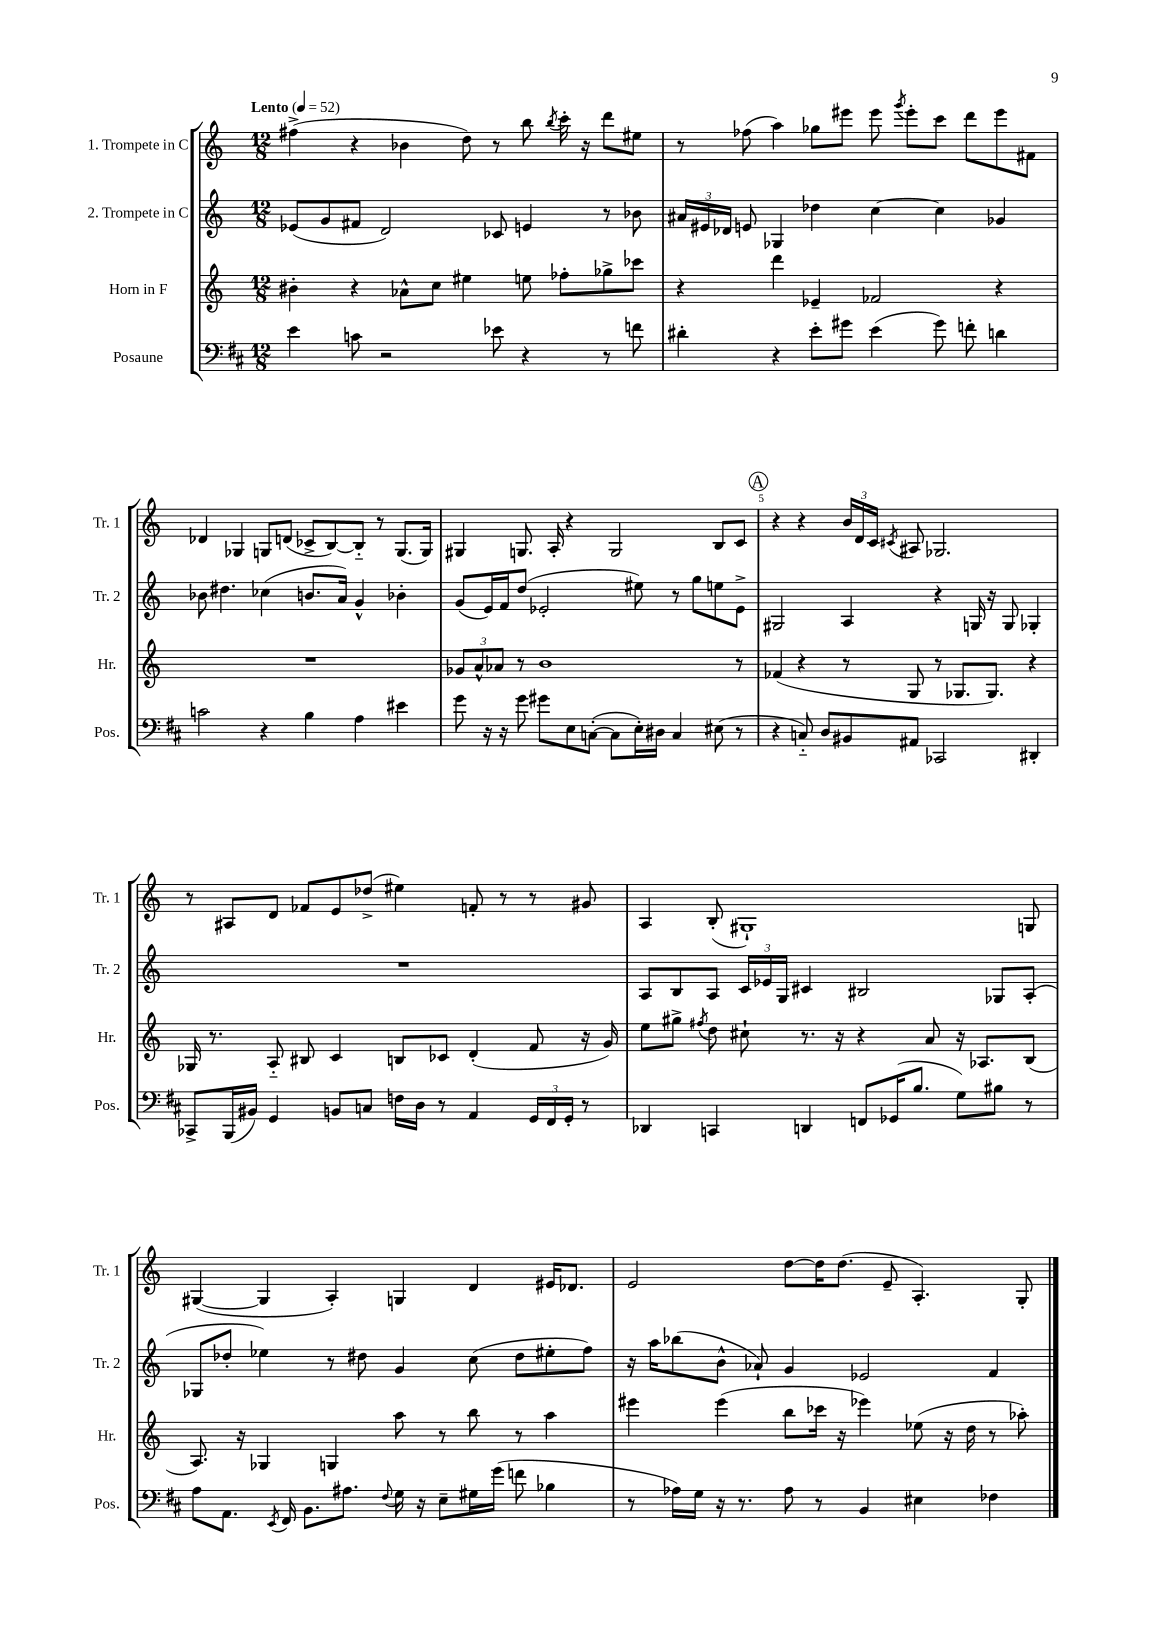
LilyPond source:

<<
\new StaffGroup <<
\new Staff = "s0" \with { instrumentName = "1. Trompete in C" shortInstrumentName = "Tr. 1" } {
    \clef treble \key c \major \numericTimeSignature \time 12/8 \tempo "Lento" 4 = 52
    \autoBeamOff fis''4->( r4 bes'4 d''8) r8 b''8 \acciaccatura { b''8 } c'''16-. r16 d'''8[ eis''8] |
    r8 fes''8( a''4) ges''8[ eis'''8] eis'''8 \acciaccatura { g'''8 } eis'''8[-. c'''8] d'''8[ eis'''8 fis'8] |
    des'4 ges4 g8[ d'8]( ces'8[-> b8~) b8]-_ r8 g8.[( g16]) |
    gis4 g8. a16-. r4 g2 b8[ c'8] |
    \mark \markup { \circle "A" } r4 r4 \tuplet 3/2 { b'16[ d'16 c'16] } \acciaccatura { cis'8 } ais8 ges2. |
    r8 ais8[ d'8] fes'8[ e'8 des''8]->( eis''4) f'8-. r8 r8 gis'8 |
    a4 b8-.( gis1-!) g8 |
    gis4~( gis4 a4-.) g4 d'4 eis'16[ des'8.] |
    e'2 d''8[~ d''16 d''8.]( e'8-- a4.-.) g8-. \bar "|." |
}
\new Staff = "s1" \with { instrumentName = "2. Trompete in C" shortInstrumentName = "Tr. 2" } {
    \clef treble \key c \major \numericTimeSignature \time 12/8
    \autoBeamOff ees'8[( g'8 fis'8] d'2) ces'8 e'4 r8 bes'8 |
    \tuplet 3/2 { ais'16[ eis'16 des'16] } e'8 ges4 des''4 c''4~ c''4 ges'4 |
    bes'8 dis''4. ces''4( b'8.[ a'16]) g'4-^ bes'4-. |
    g'8[( e'16) f'16 d''8]( ees'2-. eis''8) r8 g''8[ e''8 ees'8]-> |
    \mark \markup { \circle "A" } gis2 a4 r4 g16 r16 g8 ges4-. |
    R1. |
    a8[ b8 a8] \tuplet 3/2 { c'16[ ees'16 g16] } cis'4 bis2 ges8[ a8]-.( |
    ges8[ des''8]-. ees''4) r8 dis''8 g'4 c''8( dis''8[ eis''8-. f''8]) |
    r16 a''16[ bes''8( b'8]-^ aes'8-!) g'4 ees'2 f'4 \bar "|." |
}
\new Staff = "s2" \with { instrumentName = "Horn in F" shortInstrumentName = "Hr." } {
    \clef treble \key c \major \numericTimeSignature \time 12/8
    \autoBeamOff bis'4-. r4 aes'8[-^ c''8] eis''4 e''8 fes''8[-. ges''8-> ces'''8] |
    r4 d'''4 ees'4-- fes'2 r4 |
    R1. |
    \tuplet 3/2 { ges'8[ a'8-^ aes'8] } r8 b'1 r8 |
    \mark \markup { \circle "A" } fes'4( r4 r8 g8 r8 ges8.[ ges8.]) r4 |
    ges16 r8. a8-_ bis8 c'4 b8[ ces'8] d'4-.( f'8 r16 g'16) |
    e''8[ gis''8]-> \acciaccatura { fis''8 } d''8 cis''8-! r8. r16 r4 a'8 r16 aes8.[ b8]( |
    a8.) r16 ges4 g4 a''8 r8 b''8 r8 a''4 |
    eis'''4 eis'''4( b''8[ ces'''16] r16 ees'''4) ees''8( r16 d''16 r8 aes''8-.) \bar "|." |
}
\new Staff = "s3" \with { instrumentName = "Posaune" shortInstrumentName = "Pos." } {
    \clef bass \key d \major \numericTimeSignature \time 12/8
    \autoBeamOff e'4 c'8 r2 ees'8 r4 r8 f'8 |
    dis'4-. r4 e'8[-. gis'8] e'4( gis'8) f'8-. d'4 |
    c'2 r4 b4 a4 eis'4 |
    g'8 r16 r16 g'8 gis'8[ e8 c8]~-.( c8[ e16-.) dis16] c4 eis8( r8 |
    \mark \markup { \circle "A" } r4 c8-_) d8[ bis,8 ais,8] ces,2 dis,4-. |
    ces,8[-> b,,16( bis,16]) g,4 b,8[ c8] f16[ d16] r8 a,4 \tuplet 3/2 { g,16[ fis,16 g,16]-. } r8 |
    des,4 c,4 d,4 f,8[ ges,16( b8.] g8[) bis8] r8 |
    a8[ a,8.] \acciaccatura { e,8 } fis,16 b,8.[ ais8.] \appoggiatura { fis8 } g16 r16 e8[-- gis16 g'16]( f'8 bes4 |
    r8 aes16[) g16] r16 r8. aes8 r8 b,4 eis4 fes4 \bar "|." |
}
>>
>>
\layout { \context { \Score \override BarNumber.break-visibility = ##(#f #t #t) barNumberVisibility = #(every-nth-bar-number-visible 5) } }
